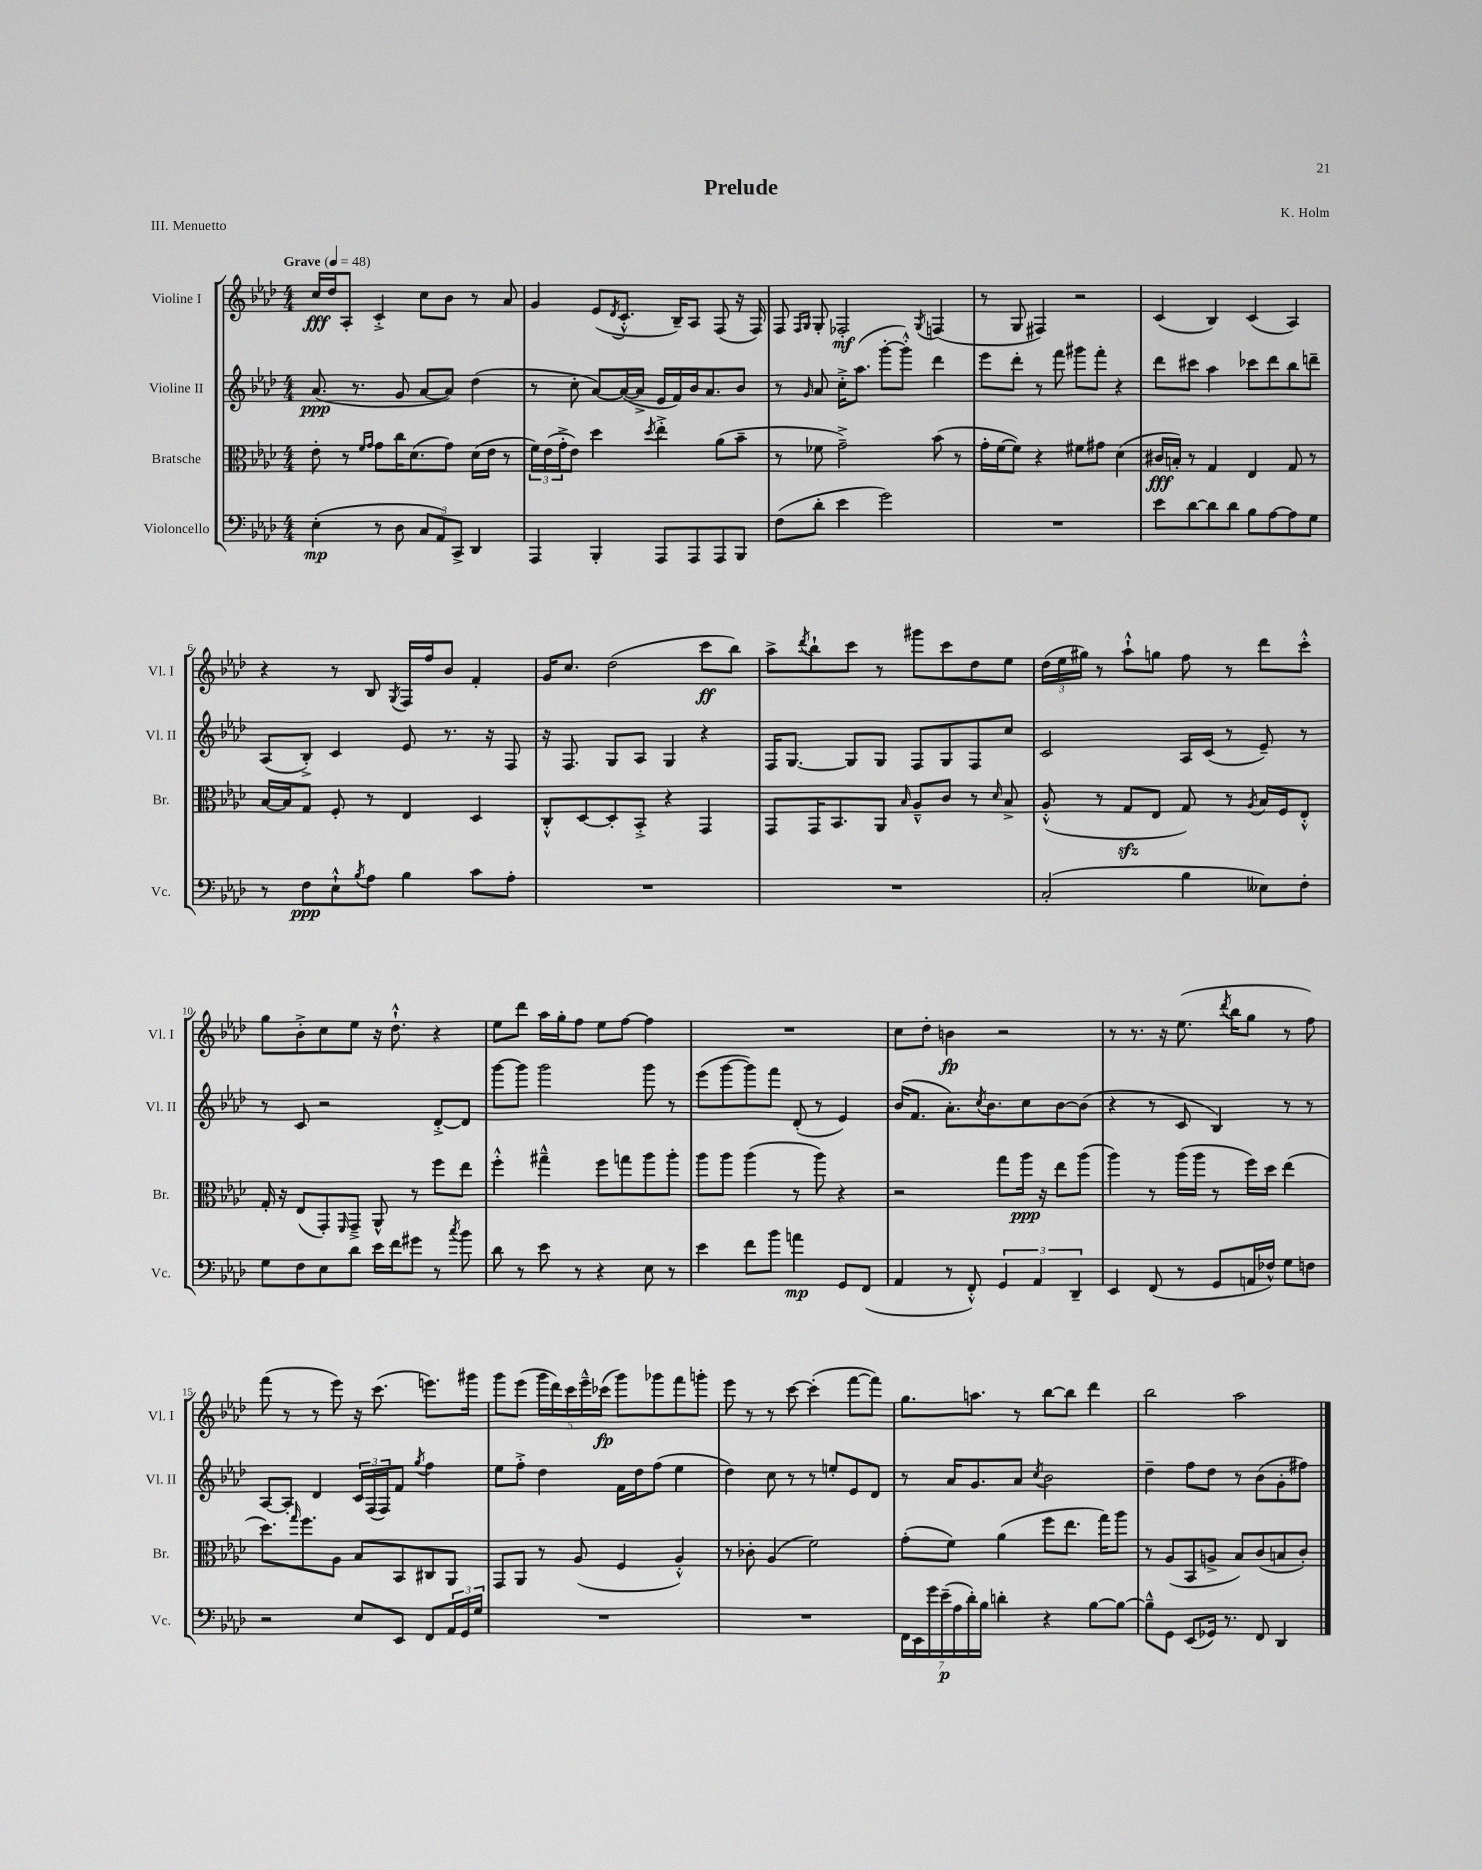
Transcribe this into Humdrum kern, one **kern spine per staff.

**kern	**kern	**kern	**kern
*staff4	*staff3	*staff2	*staff1
*clefF4	*clefC3	*clefG2	*clefG2
*k[b-e-a-d-]	*k[b-e-a-d-]	*k[b-e-a-d-]	*k[b-e-a-d-]
*M4/4	*M4/4	*M4/4	*M4/4
*MM48	*MM48	*MM48	*MM48
(4E-'	8e-'	(8.a-	16cc
.	.	.	16dd-
.	8r	.	8A-'
.	.	8.r	.
.	16qqf	.	.
.	16qqg	.	.
8r	8g	.	4c'^
8D-	16cc	8g	.
.	(8.d-	.	.
12C	.	[8a-	8cc
12AA-)	.	.	.
.	8g)	8a-])	8b-
12CC^	.	.	.
4DD-	(16d-	(4dd-	8r
.	16e-	.	.
.	8r	.	8a-
=	=	=	=
4AAA-	24f)	8r	4g
.	(24e-	.	.
.	24g'^	.	.
.	8e-)	8cc'	.
4BBB-'	4dd-	[8a-)	(8e-
.	.	.	8qd-
.	.	(16a-_	8.c'^^
.	.	16a-^]	.
.	8qdd-	.	.
8AAA-	4ee-'^	16e-	.
.	.	16f)	16B-~)
8AAA-	.	16b-	8A-
.	.	8.a-	.
8AAA-	(8a-	.	(8F
8BBB-	8b-~	8b-	16r
.	.	.	16F)
=	=	=	=
(8F	8r	8r	8F
.	.	.	16qqF
.	.	16qqg	16qqG
8d-'	8f-	8a-	8G'
4e-	2g~^)	16cc'^	2F-'
.	.	(8.aa-	.
2g)	.	[8ggg'	.
.	.	8ggg'^^])	.
.	.	.	8qG
.	(8b-	4ddd-	(4F
.	8r	.	.
=	=	=	=
1r	16g'	8eee-	8r
.	[16f	.	.
.	8f])	8ddd-'	8G
.	4r	8r	4F#)
.	.	8fff	.
.	8f#	8ggg#	2r
.	8g#	8fff'	.
.	(4d-	4r	.
=	=	=	=
8e-	16c#	8ddd-	(4c
.	16B')	.	.
[8d-	8r	8ccc#	.
8d-]	4G	4aa-	4B-)
8d-	.	.	.
8B-	4E-	8ccc-	(4c
[8A-	.	8ddd-	.
8A-]	8G	8bb-	4A-)
8G	8r	8ddd~	.
=	=	=	=
8r	[16B-	(8A-	4r
.	16B-]	.	.
8F	8G	8B-'^)	.
8E-`^^	8F'	4c	8r
8qB-	.	.	.
8A-	8r	.	8B-
.	.	.	8qG
4B-	4E-	8e-	16F
.	.	.	16ff
.	.	8.r	8b-
8c	4D-	.	4f'
.	.	16r	.
8A-'	.	8F	.
=	=	=	=
1r	8C'^^	16r	16g
.	.	8.F	8.cc
.	[8D-	.	.
.	8D-']	8G	(2dd-
.	8BB-'^	8A-	.
.	4r	4G	.
.	4GG	4r	8ccc
.	.	.	8bb-)
=	=	=	=
1r	8GG	16F	8aa-^
.	.	[8.G	.
.	.	.	8qddd-
.	16GG	.	8bb-`
.	8.BB-	.	.
.	.	8G]	8ccc
.	8AA-	8G	8r
.	16qqB-	.	.
.	8A-~^^	8F	8ggg#
.	8c	8G	8ccc
.	8r	8F	8dd-
.	16qqd-	.	.
.	8B-^	8cc	8ee-
=	=	=	=
(2C'	(8A-'^^	2c	(24dd-
.	.	.	24ee-
.	.	.	24gg#)
.	8r	.	8r
.	8G	.	8aa-`^^
.	8E-	.	8gg
4B-	8G)	16A-	8ff
.	.	(16c	.
.	8r	8r	8r
.	8qA-	.	.
8E--)	16B-	8e-~)	8ddd-
.	16F	.	.
8F'	8E-'^^	8r	8ccc'^^
=	=	=	=
8G	16G'	8r	8gg
.	16r	.	.
8F	(8E-	8c	8b-'^
8E-	8GG')	2r	8cc
.	16qqFF	.	.
8d-	8GG~^	.	8ee-
16e-	8AA-^^	.	16r
16f	.	.	8.dd-`^^
8g#	8r	.	.
8r	8ff	[8d-'^	4r
8qcc	.	.	.
8b-	8ee-	8d-]	.
=	=	=	=
8d-	4ff'^^	[8ggg	8ee-
8r	.	8ggg]	8ddd-
8e-	4gg#~^^	2ggg	16aa-
.	.	.	16gg'
8r	.	.	8ff
4r	8ff	.	8ee-
.	8gg	.	[8ff
8E-	8aa-	8ggg	4ff]
8r	8aa-'	8r	.
=	=	=	=
4e-	8aa-	(8eee-	1r
.	8aa-	[8ggg	.
8f	(4aa-	8ggg])	.
8b-	.	8fff	.
4a	8r	(8d-'	.
.	8aa-)	8r	.
8GG	4r	4e-)	.
(8FF	.	.	.
=	=	=	=
4AA-	2r	(16b-	8cc
.	.	8.f	.
.	.	.	8dd-'
8r	.	8.a-')	4b
8FF'^^)	.	.	.
.	.	8qcc	.
.	.	8.b-	.
6GG	8gg	.	2r
.	16aa-	8cc	.
6AA-	.	.	.
.	16r	.	.
.	8ee-	[8b-	.
6DD-~	.	.	.
.	(8aa-	(8b-]	.
=	=	=	=
4EE-	4aa-)	4r	8r
.	.	.	8.r
(8FF	8r	8r	.
.	.	.	16r
8r	(16aa-	8c	(8.ee-
.	16aa-	.	.
8GG	8r	4B-)	.
.	.	.	8qddd-
.	.	.	16bb-
16AA	16ff)	.	8gg
16F-^^)	16dd-	.	.
8G	(4ee-	8r	8r
8F	.	8r	8ff)
=	=	=	=
2r	8.dd-)	[8A-	(8fff
.	.	8A-']	8r
.	16qqgg	.	.
.	8.ff	.	.
.	.	4d-	8r
.	8A-	.	8eee-)
8E-	8B-	24c	16r
.	.	(24F	.
.	.	.	(8.ccc
.	.	24F)	.
8EE-	8BB-	8f	.
.	.	8qgg	.
8FF	8C#	4ff	8.eee)
24AA-	8AA-	.	.
24GG	.	.	.
.	.	.	16ggg#
24G	.	.	.
=	=	=	=
1r	8GG	8ee-	8ggg
.	8AA-	8ff'^	(8eee-
.	8r	4dd-	20ggg
.	.	.	20ddd-)
.	.	.	20ccc
.	(8A-	.	.
.	.	.	20eee-~^^
.	.	.	(20ccc-
.	4F	16f	8ggg)
.	.	16dd-	.
.	.	(8ff	8ggg-
.	4A-'^^)	4ee-	8fff
.	.	.	8ggg'
=	=	=	=
1r	8r	4dd-)	8eee-
.	8c-'	.	8r
.	(4A-	8cc	8r
.	.	8r	[8ccc
.	2f)	8r	(4ccc']
.	.	8ee'	.
.	.	8e-	[8fff
.	.	8d-	8fff])
=	=	=	=
28FF	(8g'	8r	8.gg
28EE-	.	.	.
28g	.	.	.
(28e-~	.	.	.
.	8f)	16a-	.
28A-	.	.	.
28d-')	.	.	.
.	.	8.g	8.aa
28B-	.	.	.
4d'	(4a-	.	.
.	.	8a-	8r
.	.	8qcc	.
4r	8ff	2b-	[8bb-
.	8.ee-	.	8bb-]
[8B-	.	.	4ddd-
.	16gg)	.	.
8B-_	8aa-	.	.
=	=	=	=
8B-~^^]	8r	4dd-~	2bb-
8GG	(8A-	.	.
(8EE-	8BB-	8ff	.
16GG-)	8A^	8dd-	.
8.r	.	.	.
.	8B-)	8r	2aa-
8FF	(8c	(8b-	.
4DD-	8B	8g'	.
.	8c')	8ff#)	.
==	==	==	==
*-	*-	*-	*-
